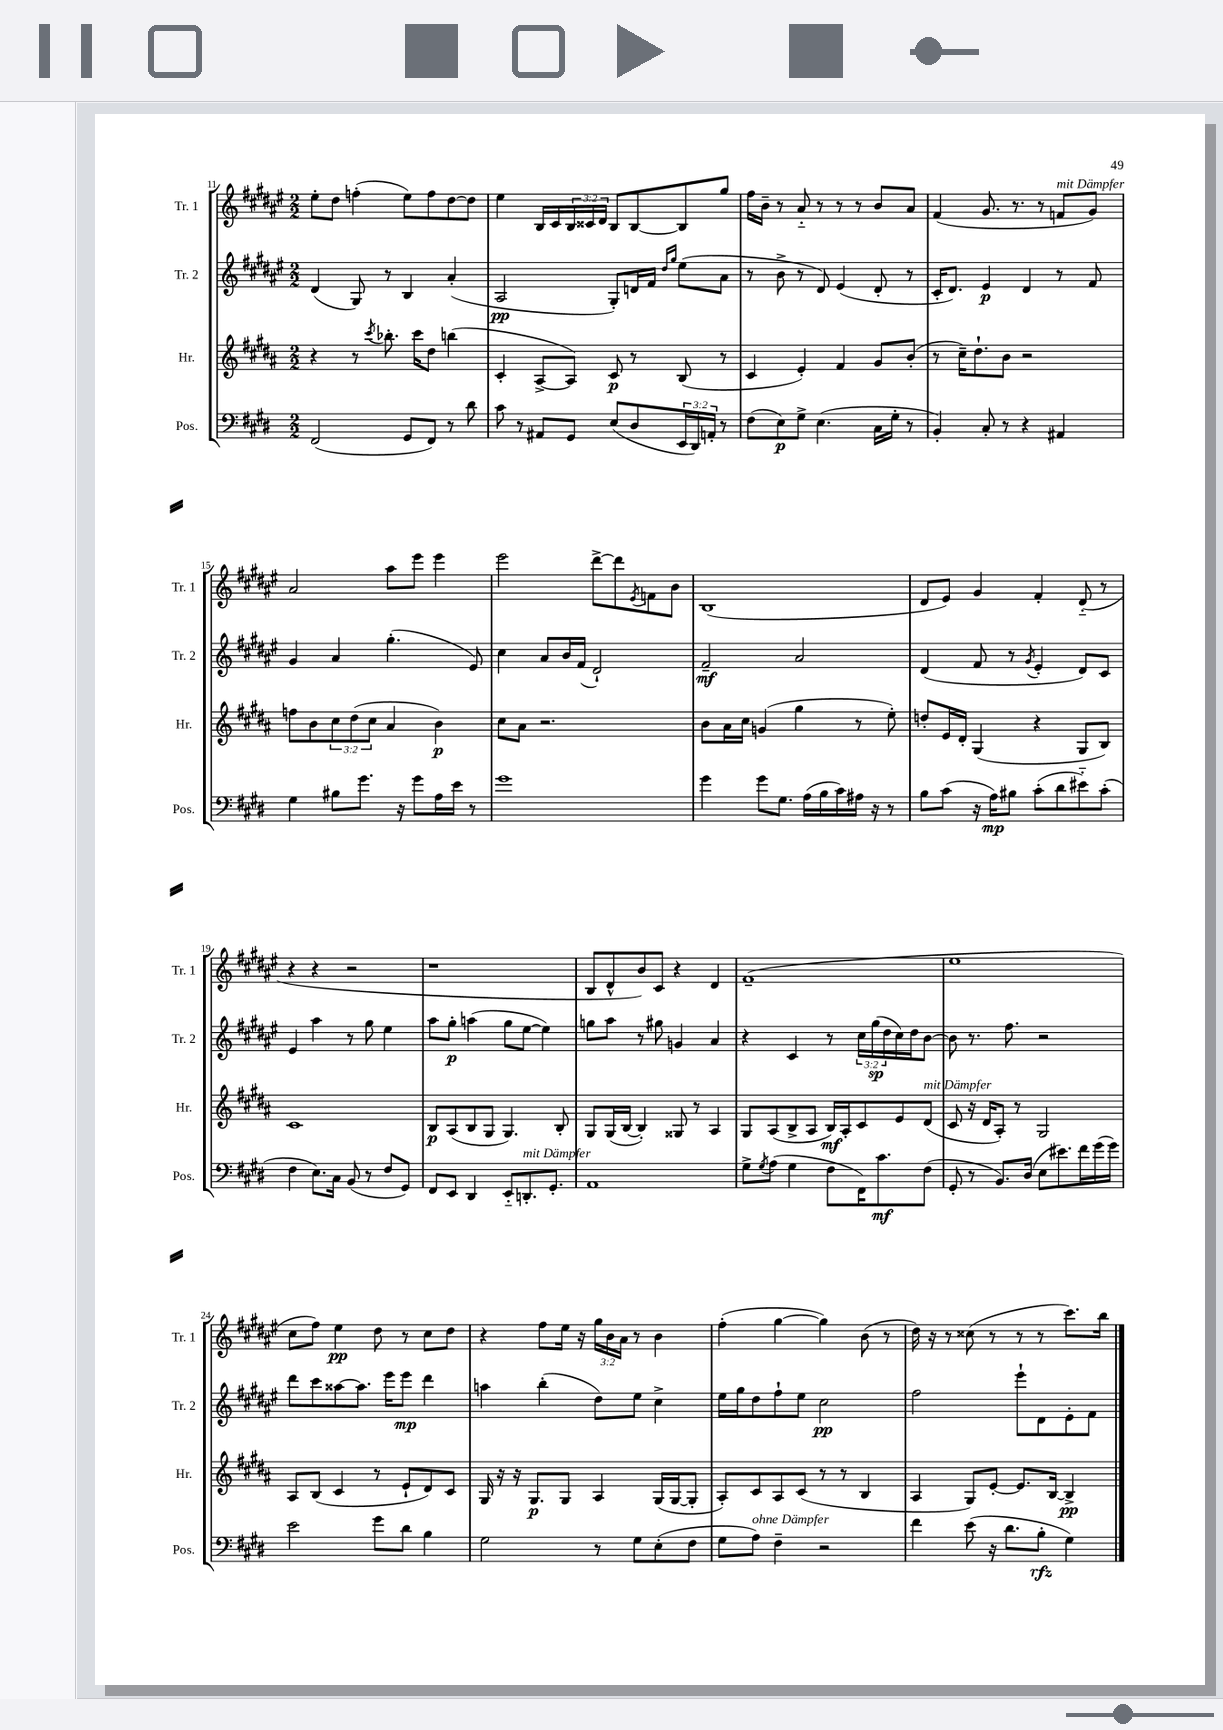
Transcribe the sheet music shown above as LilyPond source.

<<
\new StaffGroup <<
\new Staff = "s0" \with { instrumentName = "Tr. 1" shortInstrumentName = "Tr. 1" } {
    \clef treble \key fis \major \numericTimeSignature \time 2/2 \override Staff.TupletNumber.text = #tuplet-number::calc-fraction-text
    eis''8-. dis''8 f''4-.( eis''8) f''8 dis''8~ dis''8 |
    eis''4 b16 cis'16 \tuplet 3/2 { b16 cisis'16 dis'16 } b8 b8~ b8 gis''8 |
    fis''16 b'16-- r8 ais'8-_ r8 r8 r8 b'8 ais'8 |
    fis'4( gis'8. r8. r8 f'8^\markup { \italic "mit Dämpfer" } gis'8) |
    ais'2 ais''8 eis'''8 eis'''4 |
    eis'''2 dis'''8~-> dis'''8 \acciaccatura { eis'8 } f'8 b'8 |
    b1( |
    dis'8 eis'8) gis'4 fis'4-. dis'8-_( r8 |
    r4 r4 r2 |
    r1 |
    b8 dis'8-^ b'8) cis'8 r4 dis'4 |
    fis'1--( |
    eis''1 |
    cis''8 fis''8) eis''4\pp dis''8 r8 cis''8 dis''8 |
    r4 fis''8 eis''16 r16 \tuplet 3/2 { gis''16 b'16 ais'16 } r8 b'4 |
    fis''4-.( gis''4~ gis''4) b'8( r8 |
    dis''16) r16 r8 cisis''8( r8 r8 r8 cis'''8.) b''16 \bar "|." |
}
\new Staff = "s1" \with { instrumentName = "Tr. 2" shortInstrumentName = "Tr. 2" } {
    \clef treble \key fis \major \numericTimeSignature \time 2/2 \override Staff.TupletNumber.text = #tuplet-number::calc-fraction-text
    dis'4( gis8) r8 b4 ais'4-.( |
    ais2\pp gis8-.) d'16 fis'16 \grace { dis''16 gis''16 } eis''8( ais'8 |
    r8 b'8-> r8 dis'8) eis'4( dis'8-. r8 |
    cis'16-. dis'8.) eis'4\p dis'4 r8 fis'8 |
    gis'4 ais'4 gis''4.-.( eis'8) |
    cis''4 ais'8 b'16 fis'16( dis'2-!) |
    fis'2--\mf ais'2 |
    dis'4( fis'8 r8 \acciaccatura { gis'8 } eis'4-. dis'8) cis'8 |
    eis'4 ais''4 r8 gis''8 eis''4 |
    ais''8 gis''8-.\p a''4( gis''8 eis''8~ eis''4) |
    g''8 ais''8 r8 gis''8 g'4 ais'4 |
    r4 cis'4 r8 \tuplet 3/2 { cis''16 gis''16\sp( dis''16 } cis''16) dis''16 b'8~ |
    b'8 r8. fis''8. r2 |
    dis'''8 cis'''8 aisis''8~ aisis''8. eis'''16 eis'''8\mp dis'''4 |
    a''4 b''4-.( dis''8) eis''8 cis''4-> |
    eis''16 gis''16 dis''8 fis''8-! eis''8 cis''2\pp |
    fis''2 eis'''8-! dis'8 eis'8-. fis'8 \bar "|." |
}
\new Staff = "s2" \with { instrumentName = "Hr." shortInstrumentName = "Hr." } {
    \clef treble \key b \major \numericTimeSignature \time 2/2 \override Staff.TupletNumber.text = #tuplet-number::calc-fraction-text
    r4 r8 \acciaccatura { cis'''8 } bes''8.-. cis'''16 dis''8 b''4( |
    cis'4-. ais8~-> ais8) cis'8\p r8 b8( r8 |
    cis'4 e'4-.) fis'4 gis'8 b'8-.( |
    r8 cis''16--) dis''8.-! b'8 r2 |
    f''8 b'8 \tuplet 3/2 { cis''8 dis''8( cis''8 } ais'4 b'4\p) |
    cis''8 ais'8 r2. |
    b'8 ais'16 cis''16 g'4( gis''4 r8 e''8-.) |
    d''8-. e'16 dis'16-. gis4( r4 gis8 b8) |
    cis'1 |
    b8\p ais8( b8 gis8 gis4.) b8-. |
    gis8 gis16( b16~ b4-.) gisis8 r8 ais4 |
    gis8 ais8( b8-> ais8 b16\mf) ais16-. cis'8 e'8 dis'8^\markup { \italic "mit Dämpfer" }( |
    cis'8 r16 dis'16 ais8-.) r8 gis2 |
    ais8 b8( cis'4 r8 e'8-! dis'8) cis'8 |
    gis16 r16 r16 gis8.\p gis8 ais4 gis16( gis16~ gis8-. |
    ais8-.) cis'8 ais8 cis'8( r8 r8 b4 |
    ais4 gis8) e'8~-. e'8. b16~ b4->\pp \bar "|." |
}
\new Staff = "s3" \with { instrumentName = "Pos." shortInstrumentName = "Pos." } {
    \clef bass \key e \major \numericTimeSignature \time 2/2 \override Staff.TupletNumber.text = #tuplet-number::calc-fraction-text
    fis,2( gis,8 fis,8) r8 dis'8 |
    cis'8 r8 ais,8 gis,8 e8( dis8 \tuplet 3/2 { e,16 dis,16) a,16-. } r8 |
    fis8( e8\p) gis8-> e4.( cis16 gis16-. r8 |
    b,4-.) cis8-. r8 r4 ais,4 |
    gis4 bis8 gis'8. r16 gis'8 a16 e'16 r8 |
    gis'1 |
    gis'4 gis'8 gis8. a16( b16 cis'16) ais16 r16 r8 |
    b8 cis'8( r16 a16\mp) bis8 cis'8-.( dis'8 eis'8-_) cis'8-.( |
    fis4 e8.) cis16 b,8( r8 fis8 gis,8) |
    fis,8 e,8 dis,4 e,8-_ d,8.-.^\markup { \italic "mit Dämpfer" } gis,8.-. |
    a,1 |
    gis8-> \acciaccatura { gis8 } a8( gis4 fis8 fis,16) cis'8.\mf fis8( |
    gis,8-. r8 b,8.) dis16( e8 eis'8.) fis'16 gis'16( gis'16) |
    e'2 gis'8 dis'8 b4 |
    gis2 r8 gis8 e8-.( fis8 |
    gis8 a8^\markup { \italic "ohne Dämpfer" }) fis4-- r2 |
    fis'4 e'8( r16 dis'8. b8-.\rfz gis4) \bar "|." |
}
>>
>>
\layout { \context { \Score currentBarNumber = #11 } }
